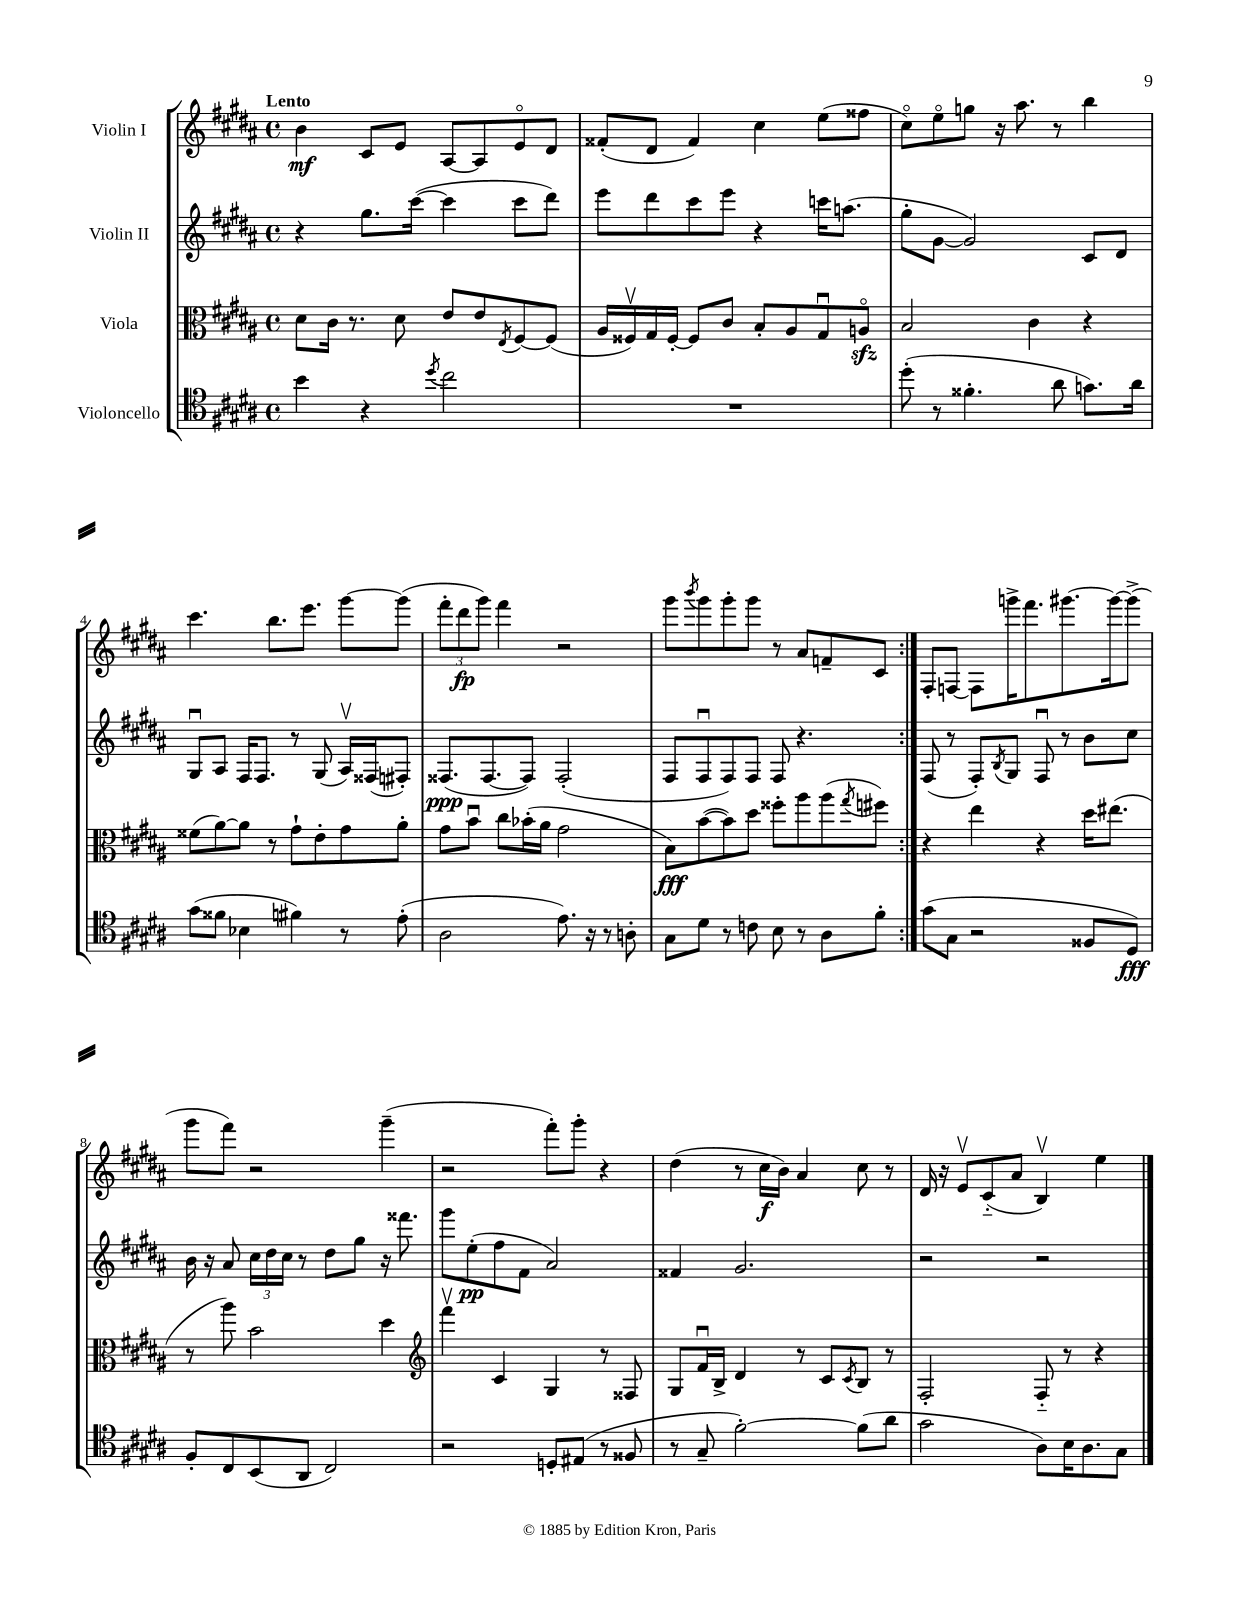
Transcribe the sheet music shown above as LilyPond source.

<<
\new StaffGroup <<
\new Staff = "s0" \with { instrumentName = "Violin I" } {
    \clef treble \key b \major \defaultTimeSignature \time 4/4 \tempo "Lento"
    \repeat volta 2 { b'4\mf cis'8 e'8 ais8~ ais8 e'8\flageolet dis'8 |
    fisis'8-.( dis'8 fisis'4) cis''4 e''8( fisis''8 |
    cis''8\flageolet) e''8\flageolet g''8 r16 ais''8. r8 b''4 |
    cis'''4. b''8. e'''8. gis'''8~ gis'''8( |
    \tuplet 3/2 { fis'''8-. dis'''8\fp gis'''8) } fis'''4 r2 |
    gis'''8 \acciaccatura { b'''8 } gis'''8 gis'''8-. gis'''8 r8 ais'8 f'8-- cis'8 | }
    fis8-. f8~ f8 g'''16-> fis'''8. gis'''8.~ gis'''16~ gis'''8->( |
    gis'''8 fis'''8) r2 gis'''4--( |
    r2 fis'''8-.) gis'''8-. r4 |
    dis''4( r8 cis''16\f b'16) ais'4 cis''8 r8 |
    dis'16 r16 e'8\upbow cis'8-_( ais'8 b4\upbow) e''4 \bar "|." |
}
\new Staff = "s1" \with { instrumentName = "Violin II" } {
    \clef treble \key b \major \defaultTimeSignature \time 4/4
    \repeat volta 2 { r4 gis''8. cis'''16~( cis'''4 cis'''8 dis'''8) |
    e'''8 dis'''8 cis'''8 e'''8 r4 c'''16 a''8.( |
    gis''8-. gis'8~ gis'2) cis'8 dis'8 |
    gis8\downbow ais8 fis16 fis8. r8 gis8( ais16\upbow) fisis16( fis8-.) |
    fisis8.\ppp( fisis8.~ fisis8) fisis2-.( |
    fis8 fis8\downbow fis8) fis8 fis8 r4. | }
    fis8( r8 fis8-.) \acciaccatura { b8 } gis8 fis8\downbow r8 b'8 cis''8 |
    b'16 r16 ais'8 \tuplet 3/2 { cis''16 dis''16 cis''16 } r8 dis''8 gis''8 r16 fisis'''8. |
    gis'''8 e''8-.\pp( fis''8 fis'8 ais'2) |
    fisis'4 gis'2. |
    r2 r2 \bar "|." |
}
\new Staff = "s2" \with { instrumentName = "Viola" } {
    \clef alto \key b \major \defaultTimeSignature \time 4/4
    \repeat volta 2 { dis'8 cis'16 r8. dis'8 e'8 e'8 \acciaccatura { e8 } fis8~ fis8( |
    ais16 fisis16\upbow) gis16 fisis16~-. fisis8 cis'8 b8-. ais8 gis8\downbow a8\flageolet\sfz |
    b2 cis'4 r4 |
    fisis'8( ais'8~) ais'8 r8 gis'8-! e'8-. gis'8 ais'8-. |
    gis'8 b'8\downbow cis''8 bes'16-.( ais'16 gis'2 |
    b8\fff) b'8~( b'8) dis''8 fisis''8-. ais''8 ais''8( \acciaccatura { gis''8 } fis''8) | }
    r4 e''4 r4 dis''16 eis''8.( |
    r8 ais''8) b'2 dis''4 |
    \clef treble fis'''4\upbow cis'4 gis4 r8 fisis8 |
    gis8 fis'16\downbow b16-> dis'4 r8 cis'8 \acciaccatura { cis'8 } b8 r8 |
    fis2-. fis8-_ r8 r4 \bar "|." |
}
\new Staff = "s3" \with { instrumentName = "Violoncello" } {
    \clef tenor \key b \major \defaultTimeSignature \time 4/4
    \repeat volta 2 { b'4 r4 \acciaccatura { dis''8 } cis''2 |
    R1 |
    dis''8-.( r8 fisis'4.-. ais'8 g'8.) ais'16 |
    gis'8( fisis'8 bes4 fis'4) r8 e'8-.( |
    ais2 e'8.) r16 r8 a8-. |
    gis8 dis'8 r8 c'8 b8 r8 ais8 fis'8-. | }
    gis'8( gis8 r2 fisis8 dis8\fff) |
    fis8-. cis8 b,8( ais,8 cis2) |
    r2 d8-. eis8( r8 fisis8 |
    r8 gis8-- fis'2~-.) fis'8( ais'8 |
    gis'2 ais8) b16 ais8. gis8 \bar "|." |
}
>>
>>
